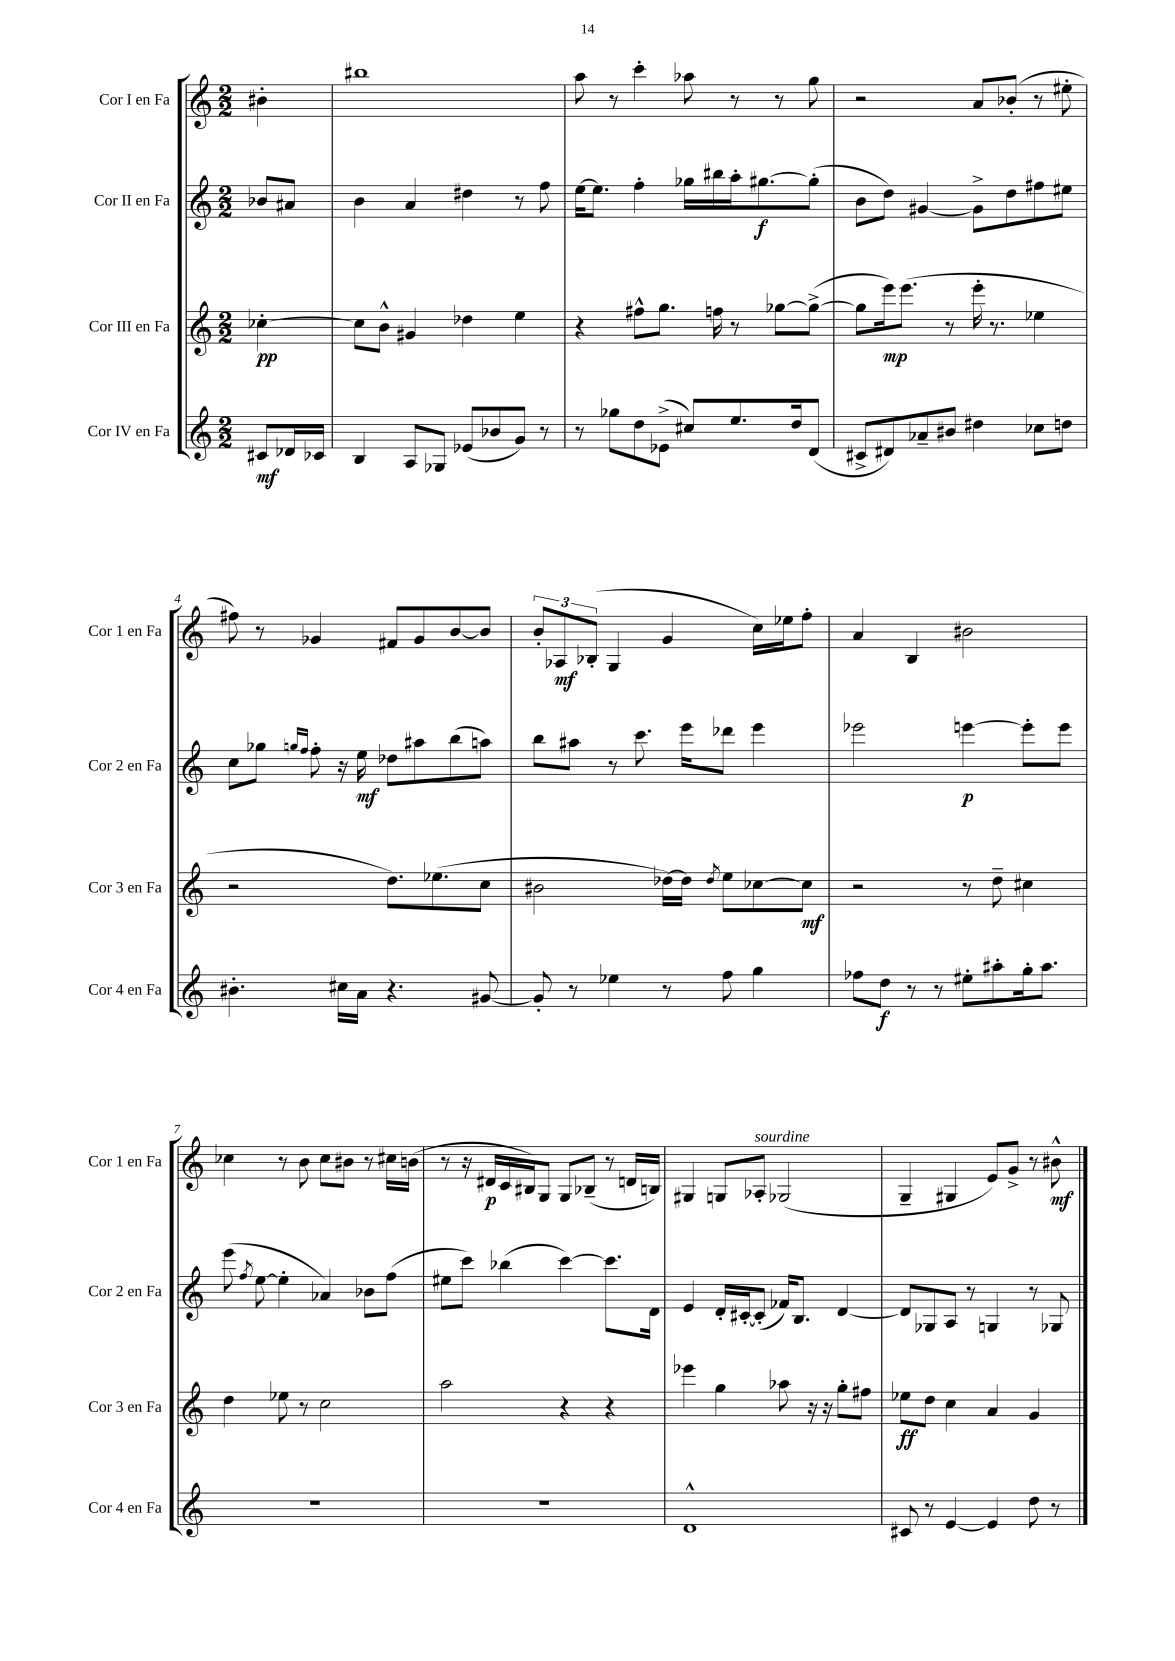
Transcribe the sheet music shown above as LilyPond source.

<<
\new StaffGroup <<
\new Staff = "s0" \with { instrumentName = "Cor I en Fa" shortInstrumentName = "Cor 1 en Fa" } {
    \clef treble \key c \major \numericTimeSignature \time 2/2 \partial 4
    \autoBeamOff bis'4-. |
    bis''1 |
    a''8 r8 c'''4-. aes''8 r8 r8 g''8 |
    r2 a'8[ bes'8]-.( r8 eis''8-. |
    fis''8) r8 ges'4 fis'8[ ges'8 b'8~ b'8] |
    \tuplet 3/2 { b'8[-. aes8\mf bes8]-.( } g4 g'4 c''16[) ees''16 f''8]-. |
    a'4 b4 bis'2 |
    ces''4 r8 b'8 ces''8[ bis'8] r8 cis''16[ b'16]( |
    r8 r16 dis'16[\p c'16 bis16) g8] g8[ bes8]--( r8 d'16[ b16]) |
    gis4 g8[ aes8]-.^\markup { \italic "sourdine" } ges2( |
    g4-- gis4 e'8[) g'8]-> r8 bis'8-^\mf \bar "|." |
}
\new Staff = "s1" \with { instrumentName = "Cor II en Fa" shortInstrumentName = "Cor 2 en Fa" } {
    \clef treble \key c \major \numericTimeSignature \time 2/2 \partial 4
    \autoBeamOff bes'8[ ais'8] |
    b'4 a'4 dis''4 r8 f''8 |
    e''16[~ e''8.] f''4-. ges''16[ bis''16 a''16-. gis''8.~\f gis''8]-.( |
    b'8[ d''8]) gis'4~ gis'8[-> d''8 fis''8 eis''8] |
    c''8[ ges''8] \grace { g''16[ f''16] } f''8-. r16 e''16\mf des''8[ ais''8 b''8( a''8]) |
    b''8[ ais''8] r8 c'''8. e'''16[ des'''8] e'''4 |
    ees'''2 e'''4~\p e'''8[-. e'''8] |
    e'''8( \acciaccatura { f''8 } e''8~ e''4-. aes'4) bes'8[ f''8]( |
    eis''8[ c'''8]) bes''4( c'''4~) c'''8.[ d'16] |
    e'4 d'16[-. cis'16~-. cis'8]-.( fes'16[) b8.] d'4~ |
    d'8[ ges8 a8] r8 g4 r8 ges8 \bar "|." |
}
\new Staff = "s2" \with { instrumentName = "Cor III en Fa" shortInstrumentName = "Cor 3 en Fa" } {
    \clef treble \key c \major \numericTimeSignature \time 2/2 \partial 4
    \autoBeamOff ces''4~-.\pp |
    ces''8[ b'8]-^ gis'4 des''4 e''4 |
    r4 fis''8[-^ g''8.] f''16 r8 ges''8[~ ges''8]~->( |
    ges''8[ e'''16\mp) e'''8.]( r8 e'''16-. r8. ees''4 |
    r2 d''8.[) ees''8.( c''8] |
    bis'2 des''16[~) des''16] \acciaccatura { des''8 } e''8[ ces''8~ ces''8]\mf |
    r2 r8 d''8-- cis''4 |
    d''4 ees''8 r8 c''2 |
    a''2 r4 r4 |
    ees'''4 g''4 aes''8 r16 r16 g''8[-. fis''8] |
    ees''8[\ff d''8] c''4 a'4 g'4 \bar "|." |
}
\new Staff = "s3" \with { instrumentName = "Cor IV en Fa" shortInstrumentName = "Cor 4 en Fa" } {
    \clef treble \key c \major \numericTimeSignature \time 2/2 \partial 4
    \autoBeamOff cis'8[\mf des'16 ces'16] |
    b4 a8[ ges8] ees'8[( bes'8 g'8]) r8 |
    r8 ges''8[ d''8 ees'8]->( cis''8[) e''8. d''16 d'8]( |
    cis'8[-> dis'8) aes'8-- bis'8] dis''4 ces''8[ d''8] |
    bis'4.-. cis''16[ a'16] r4. gis'8~ |
    gis'8-. r8 ees''4 r8 f''8 g''4 |
    fes''8[ d''8]\f r8 r8 eis''8[-. ais''8-. g''16-. ais''8.] |
    R1 |
    R1 |
    d'1-^ |
    cis'8 r8 e'4~ e'4 d''8 r8 \bar "|." |
}
>>
>>
